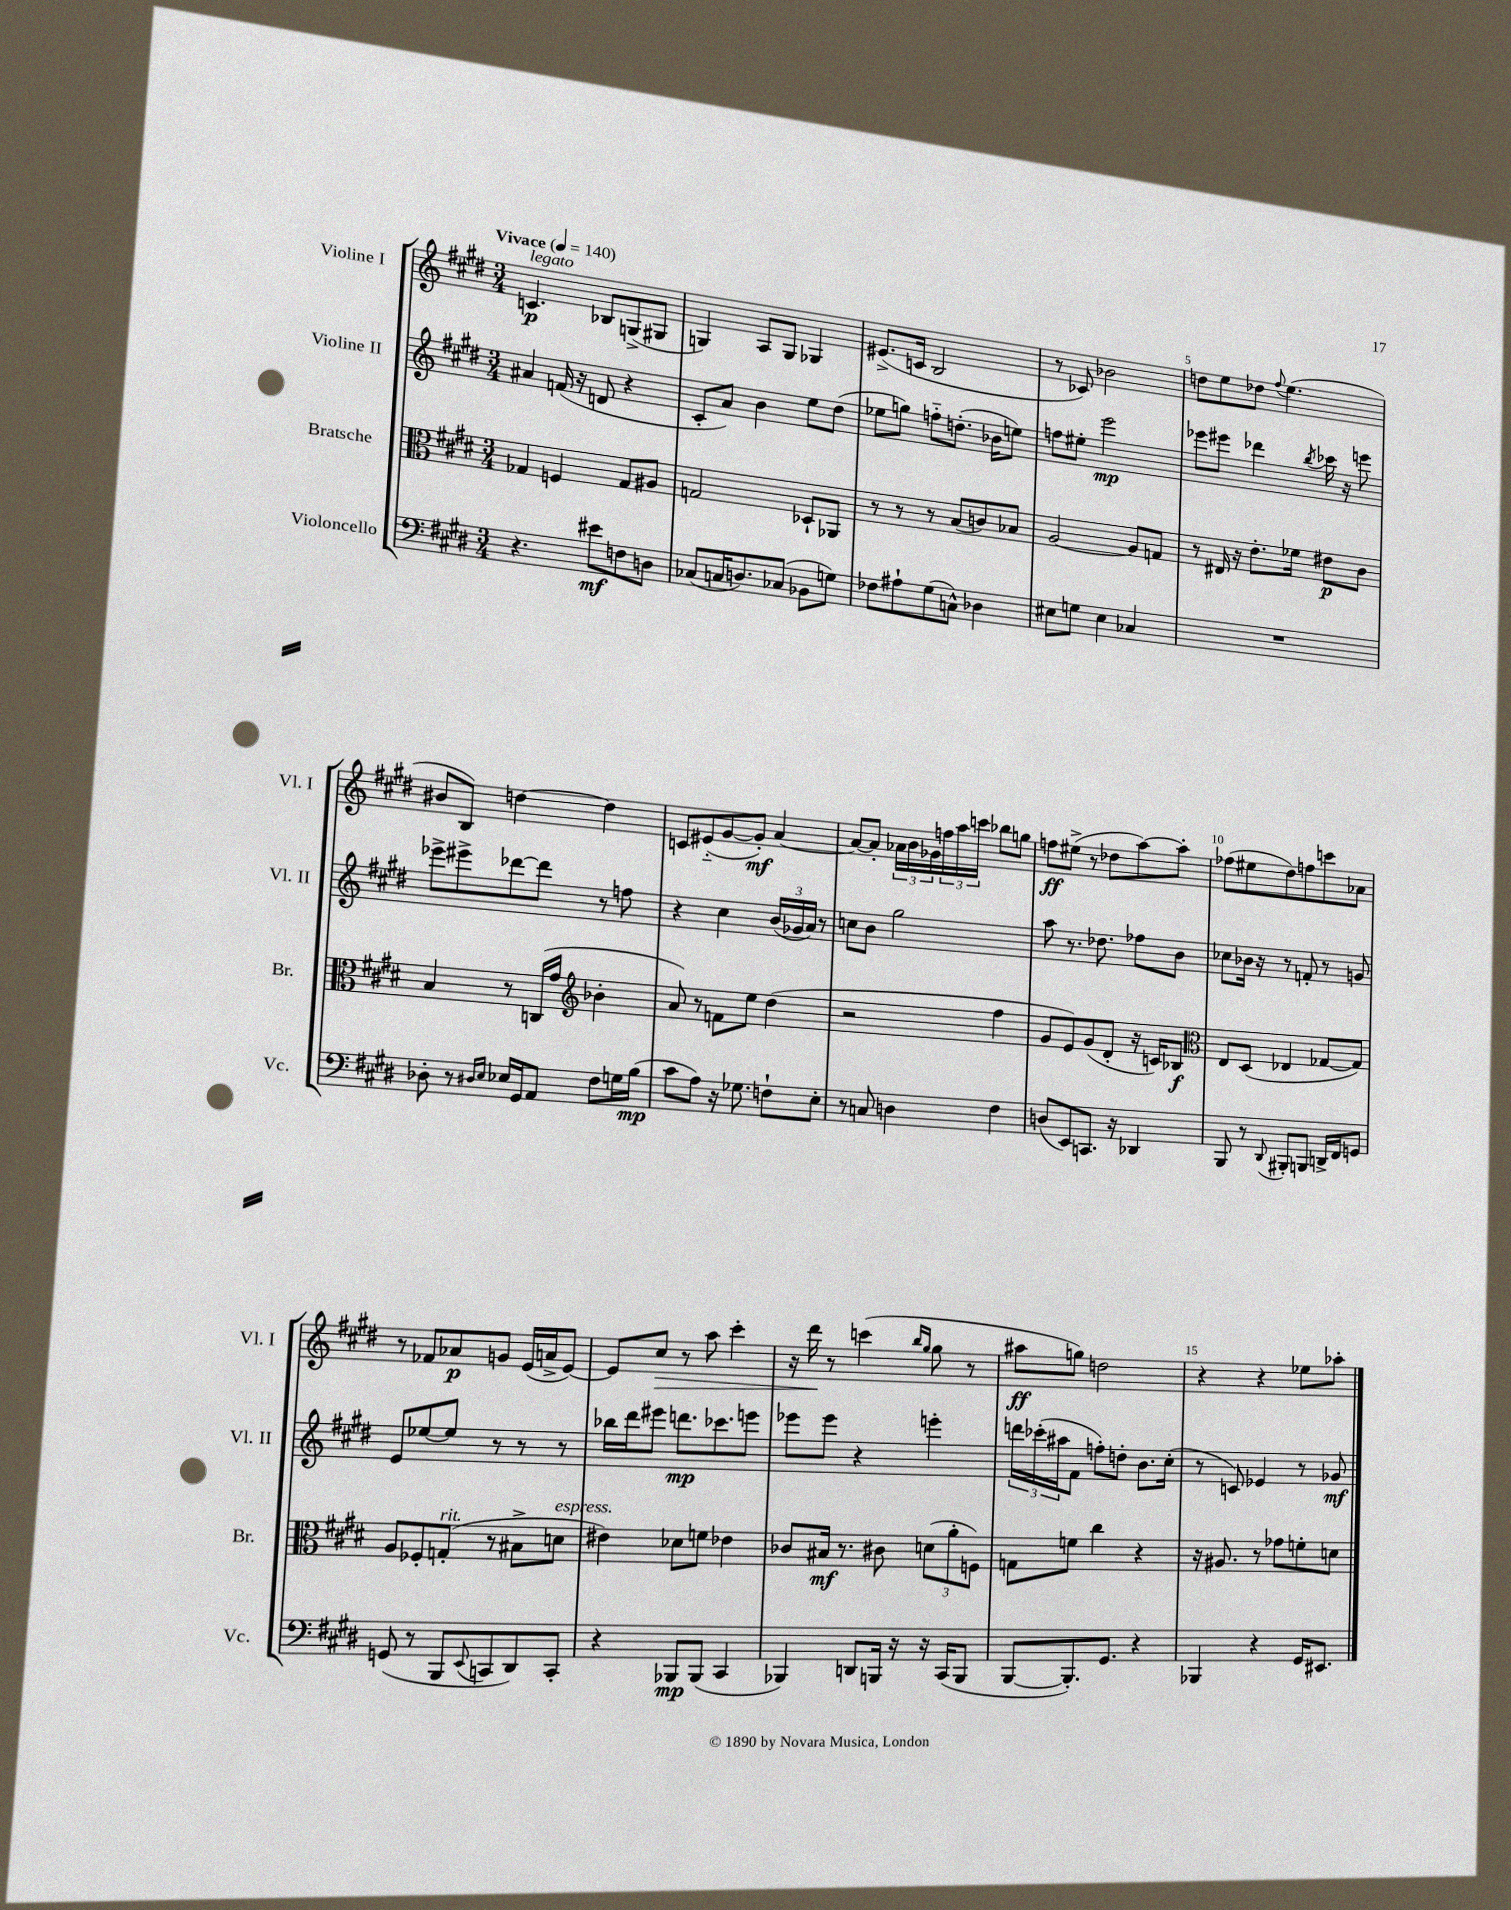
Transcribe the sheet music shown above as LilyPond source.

<<
\new StaffGroup <<
\new Staff = "s0" \with { instrumentName = "Violine I" shortInstrumentName = "Vl. I" } {
    \clef treble \key e \major \numericTimeSignature \time 3/4 \tempo "Vivace" 4 = 140
    c'4.\p^\markup { \italic "legato" } bes8 g8->( gis8 |
    g4) a8 g8 ges4 |
    eis'8.->( c'16 b2 |
    r8 ces'8) bes'2 |
    d''8 e''8 des''8 \appoggiatura { fis''8 } e''4.( |
    bis'8 b8) d''4~ d''4 |
    c'8 eis'8-_( gis'8~ gis'8-.\mf) a'4~ |
    a'8~ a'8-. \tuplet 3/2 { aes'16 b'16 ges'16 } \tuplet 3/2 { f''16 a''16 c'''16 } bes''8 g''8 |
    f''8\ff eis''8->( r8 des''8 a''8~) a''8-. |
    fes''8( eis''8 dis''8) f''8 c'''8 aes'8 |
    r8 fes'8 aes'8\p g'8 e'16( a'16-> e'8~) |
    e'8 cis''8\> r8 a''8 cis'''4-. |
    r16 dis'''16\! r8 c'''4( \grace { b''16 gis''16 } gis''8 r8 |
    ais''8\ff g''8) d''2 |
    r4 r4 ees''8 aes''8-. \bar "|." |
}
\new Staff = "s1" \with { instrumentName = "Violine II" shortInstrumentName = "Vl. II" } {
    \clef treble \key e \major \numericTimeSignature \time 3/4
    ais'4 f'16( r16 d'8 r4 |
    cis'8-. a'8) b'4 e''8 dis''8( |
    ees''8 g''8) f''8-_ d''8.-.( bes'16 e''8) |
    f''8 eis''8-. e'''2\mp |
    ees'''8 eis'''8 des'''4 \acciaccatura { b''8 } ces'''16 r16 e'''8 |
    ees'''8-> eis'''8-> des'''8~ des'''8 r8 f''8 |
    r4 cis''4 \tuplet 3/2 { b'16( ges'16 a'16) } r8 |
    c''8 b'8 gis''2 |
    a''8 r8. des''8. fes''8 b'8 |
    ces''8 bes'16 r16 r8 f'8-. r8 g'8 |
    e'8 ees''8~ ees''8 r8 r8 r8 |
    bes''16 dis'''16 eis'''8 d'''8.\mp ces'''8. e'''8 |
    ees'''8 ees'''8 r4 e'''4-. |
    \tuplet 3/2 { d'''16 ces'''16-.( ais''16 } fis'8 f''8-.) d''8-. b'8. cis''16-.( |
    r8 c'8) ees'4 r8 ges'8\mf \bar "|." |
}
\new Staff = "s2" \with { instrumentName = "Bratsche" shortInstrumentName = "Br." } {
    \clef alto \key e \major \numericTimeSignature \time 3/4
    ges4 f4 ges8 ais8 |
    g2 des8-! aes,8 |
    r8 r8 r8 b8( c'8) bes8 |
    a2~ a8 g8 |
    r8 eis16 r16 e'8.-. fes'16 eis'8\p cis'8 |
    b4 r8 c16( gis'16 \clef treble bes'4-. |
    a'8) r8 f'8 e''8 dis''4( |
    r2 fis''4 |
    gis'8 e'8) gis'8( dis'8-. r16 c'16) bes8\f |
    \clef alto e8 dis8( ees4 ges8~ ges8) |
    a8 fes8-. g8-.^\markup { \italic "rit." }( r8 bis8-> d'8^\markup { \italic "espress." } |
    eis'4) des'8 f'8 ees'4 |
    ces'8 bis16\mf r8. cis'8 \tuplet 3/2 { d'8( a'8-. f8) } |
    g8 f'8 cis''4 r4 |
    r16 ais8. r8 ges'8 f'8-. d'8 \bar "|." |
}
\new Staff = "s3" \with { instrumentName = "Violoncello" shortInstrumentName = "Vc." } {
    \clef bass \key e \major \numericTimeSignature \time 3/4
    r4. eis'8\mf f8 d8 |
    ces8( c16 d8.) ces8( bes,8 g8) |
    fes8 ais8-! gis8( c8-^) des4 |
    eis8 g8 eis4 ces4 |
    R2. |
    des8-. r8 \grace { dis16 e16 } ees16 gis,16 a,8 fis8 g16 b16\mp( |
    cis'8 a8) r16 ges8. f8-! e8-. |
    r8 c8 d4 fis4 |
    d8( e,8) c,8. r16 des,4 |
    b,,8 r8 \appoggiatura { dis,8 } bis,,8-. b,,8 d,16-> fis,16 g,8 |
    g,8( r8 b,,8 \appoggiatura { e,8 } c,8 dis,8) c,8-. |
    r4 bes,,8\mp bes,,8( cis,4 |
    bes,,4) d,8 b,,16 r16 r16 cis,16( b,,8 |
    b,,8~ b,,8.-.) gis,8. r4 |
    bes,,4 r4 gis,16 eis,8. \bar "|." |
}
>>
>>
\layout { \context { \Score \override BarNumber.break-visibility = ##(#f #t #t) barNumberVisibility = #(every-nth-bar-number-visible 5) } }
